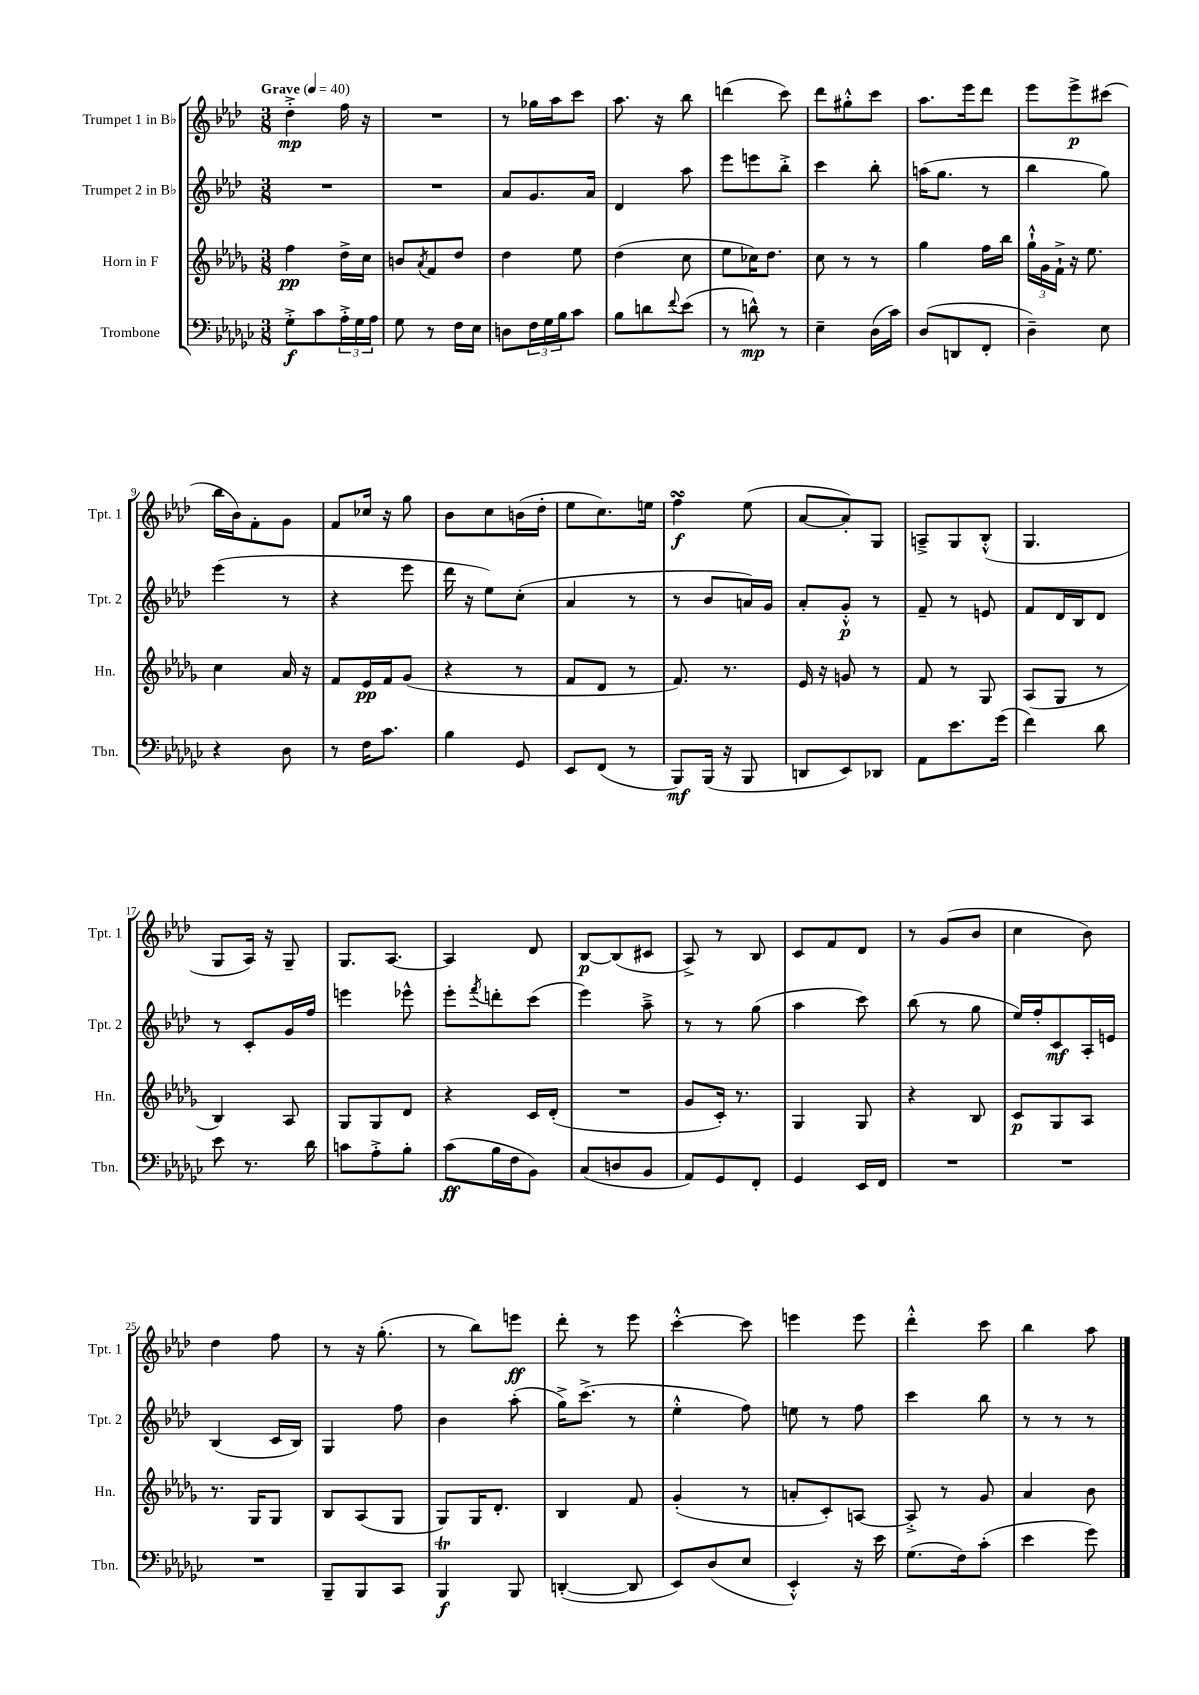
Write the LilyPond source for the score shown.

<<
\new StaffGroup <<
\new Staff = "s0" \with { instrumentName = "Trumpet 1 in Bb" shortInstrumentName = "Tpt. 1" } {
    \clef treble \key aes \major \numericTimeSignature \time 3/8 \tempo "Grave" 4 = 40
    des''4-.->\mp f''16 r16 |
    R4. |
    r8 ges''16 aes''16 c'''8 |
    aes''8. r16 bes''8 |
    d'''4( c'''8) |
    des'''8 gis''8-.-^ c'''8 |
    aes''8. ees'''16 des'''8 |
    ees'''8 ees'''8->\p cis'''8( |
    bes''16 bes'16) f'8-. g'8 |
    f'8 ces''16 r16 g''8 |
    bes'8 c''8 b'16( des''16-. |
    ees''8 c''8.) e''16 |
    f''4\turn\f ees''8( |
    aes'8~ aes'8-.) g8 |
    a8---> g8 bes8-.-^( |
    g4. |
    g8 aes16) r16 g8-- |
    g8. aes8.~ |
    aes4 des'8 |
    bes8~\p bes8( cis'8 |
    aes8->) r8 bes8 |
    c'8 f'8 des'8 |
    r8 g'8( bes'8 |
    c''4 bes'8) |
    des''4 f''8 |
    r8 r16 g''8.-.( |
    r8 bes''8) e'''8\ff |
    des'''8-. r8 ees'''8 |
    c'''4~-.-^ c'''8 |
    e'''4 e'''8 |
    des'''4-.-^ c'''8 |
    bes''4 aes''8 \bar "|." |
}
\new Staff = "s1" \with { instrumentName = "Trumpet 2 in Bb" shortInstrumentName = "Tpt. 2" } {
    \clef treble \key aes \major \numericTimeSignature \time 3/8
    R4. |
    R4. |
    aes'8 g'8. aes'16 |
    des'4 aes''8 |
    ees'''8 e'''8 bes''8-.-> |
    c'''4 bes''8-. |
    a''16( g''8. r8 |
    bes''4 g''8) |
    ees'''4( r8 |
    r4 ees'''8 |
    des'''16 r16 ees''8) c''8-.( |
    aes'4 r8 |
    r8 bes'8 a'16) g'16 |
    aes'8-. g'8-.-^\p r8 |
    f'8-- r8 e'8 |
    f'8 des'16 bes16 des'8 |
    r8 c'8-. g'16 f''16 |
    e'''4 ees'''8-^ |
    ees'''8-. \acciaccatura { f'''8 } d'''8-. c'''8( |
    ees'''4) aes''8---> |
    r8 r8 g''8( |
    aes''4 c'''8) |
    bes''8( r8 g''8 |
    ees''16) f''16-. c'8\mf aes16-. e'16 |
    bes4( c'16 bes16) |
    g4 f''8 |
    bes'4 aes''8-.( |
    g''16->) c'''8.->( r8 |
    ees''4-.-^ f''8) |
    e''8 r8 f''8 |
    c'''4 bes''8 |
    r8 r8 r8 \bar "|." |
}
\new Staff = "s2" \with { instrumentName = "Horn in F" shortInstrumentName = "Hn." } {
    \clef treble \key des \major \numericTimeSignature \time 3/8
    f''4\pp des''16-> c''16 |
    b'8 \acciaccatura { aes'8 } f'8 des''8 |
    des''4 ees''8 |
    des''4( c''8 |
    ees''8 ces''16) des''8. |
    c''8 r8 r8 |
    ges''4 f''16 bes''16 |
    \tuplet 3/2 { ges''16-!-^ ges'16 f'16-!-> } r16 ees''8. |
    c''4 aes'16 r16 |
    f'8 ees'16\pp f'16 ges'8( |
    r4 r8 |
    f'8 des'8 r8 |
    f'8.) r8. |
    ees'16 r16 g'8 r8 |
    f'8 r8 ges8 |
    aes8( ges8 r8 |
    bes4) aes8 |
    ges8 ges8 des'8 |
    r4 c'16 des'16-.( |
    R4. |
    ges'8 c'16-.) r8. |
    ges4 ges8 |
    r4 bes8 |
    c'8\p ges8 aes8 |
    r8. ges16 ges8 |
    bes8 aes8( ges8 |
    ges8) ges16 des'8.-. |
    bes4 f'8 |
    ges'4-.( r8 |
    a'8-. c'8-.) a8~ |
    a8-.-> r8 ges'8 |
    aes'4 bes'8 \bar "|." |
}
\new Staff = "s3" \with { instrumentName = "Trombone" shortInstrumentName = "Tbn." } {
    \clef bass \key ges \major \numericTimeSignature \time 3/8
    ges8-.->\f ces'8 \tuplet 3/2 { aes16-.-> ges16 aes16 } |
    ges8 r8 f16 ees16 |
    d8 \tuplet 3/2 { f16 ges16 bes16 } ces'8 |
    bes8 d'8 \appoggiatura { f'8 } ees'8( |
    r8 d'8-^\mp) r8 |
    ees4-- des16( ces'16) |
    des8( d,8 f,8-. |
    des4--) ees8 |
    r4 des8 |
    r8 f16 ces'8. |
    bes4 ges,8 |
    ees,8 f,8( r8 |
    bes,,8\mf) bes,,16( r16 bes,,8 |
    d,8 ees,8) des,8 |
    aes,8 ees'8. ges'16( |
    f'4) des'8 |
    ees'8 r8. des'16 |
    c'8 aes8-.-> bes8-. |
    ces'8\ff( bes16 f16 bes,8) |
    ces8( d8 bes,8 |
    aes,8) ges,8 f,8-. |
    ges,4 ees,16 f,16 |
    R4. |
    R4. |
    R4. |
    bes,,8-- bes,,8 ces,8 |
    bes,,4\trill\f bes,,8 |
    d,4~-.( d,8 |
    ees,8) des8( ees8 |
    ees,4-.-^) r16 ees'16 |
    ges8.( f16) ces'8-.( |
    ees'4 ges'8) \bar "|." |
}
>>
>>
